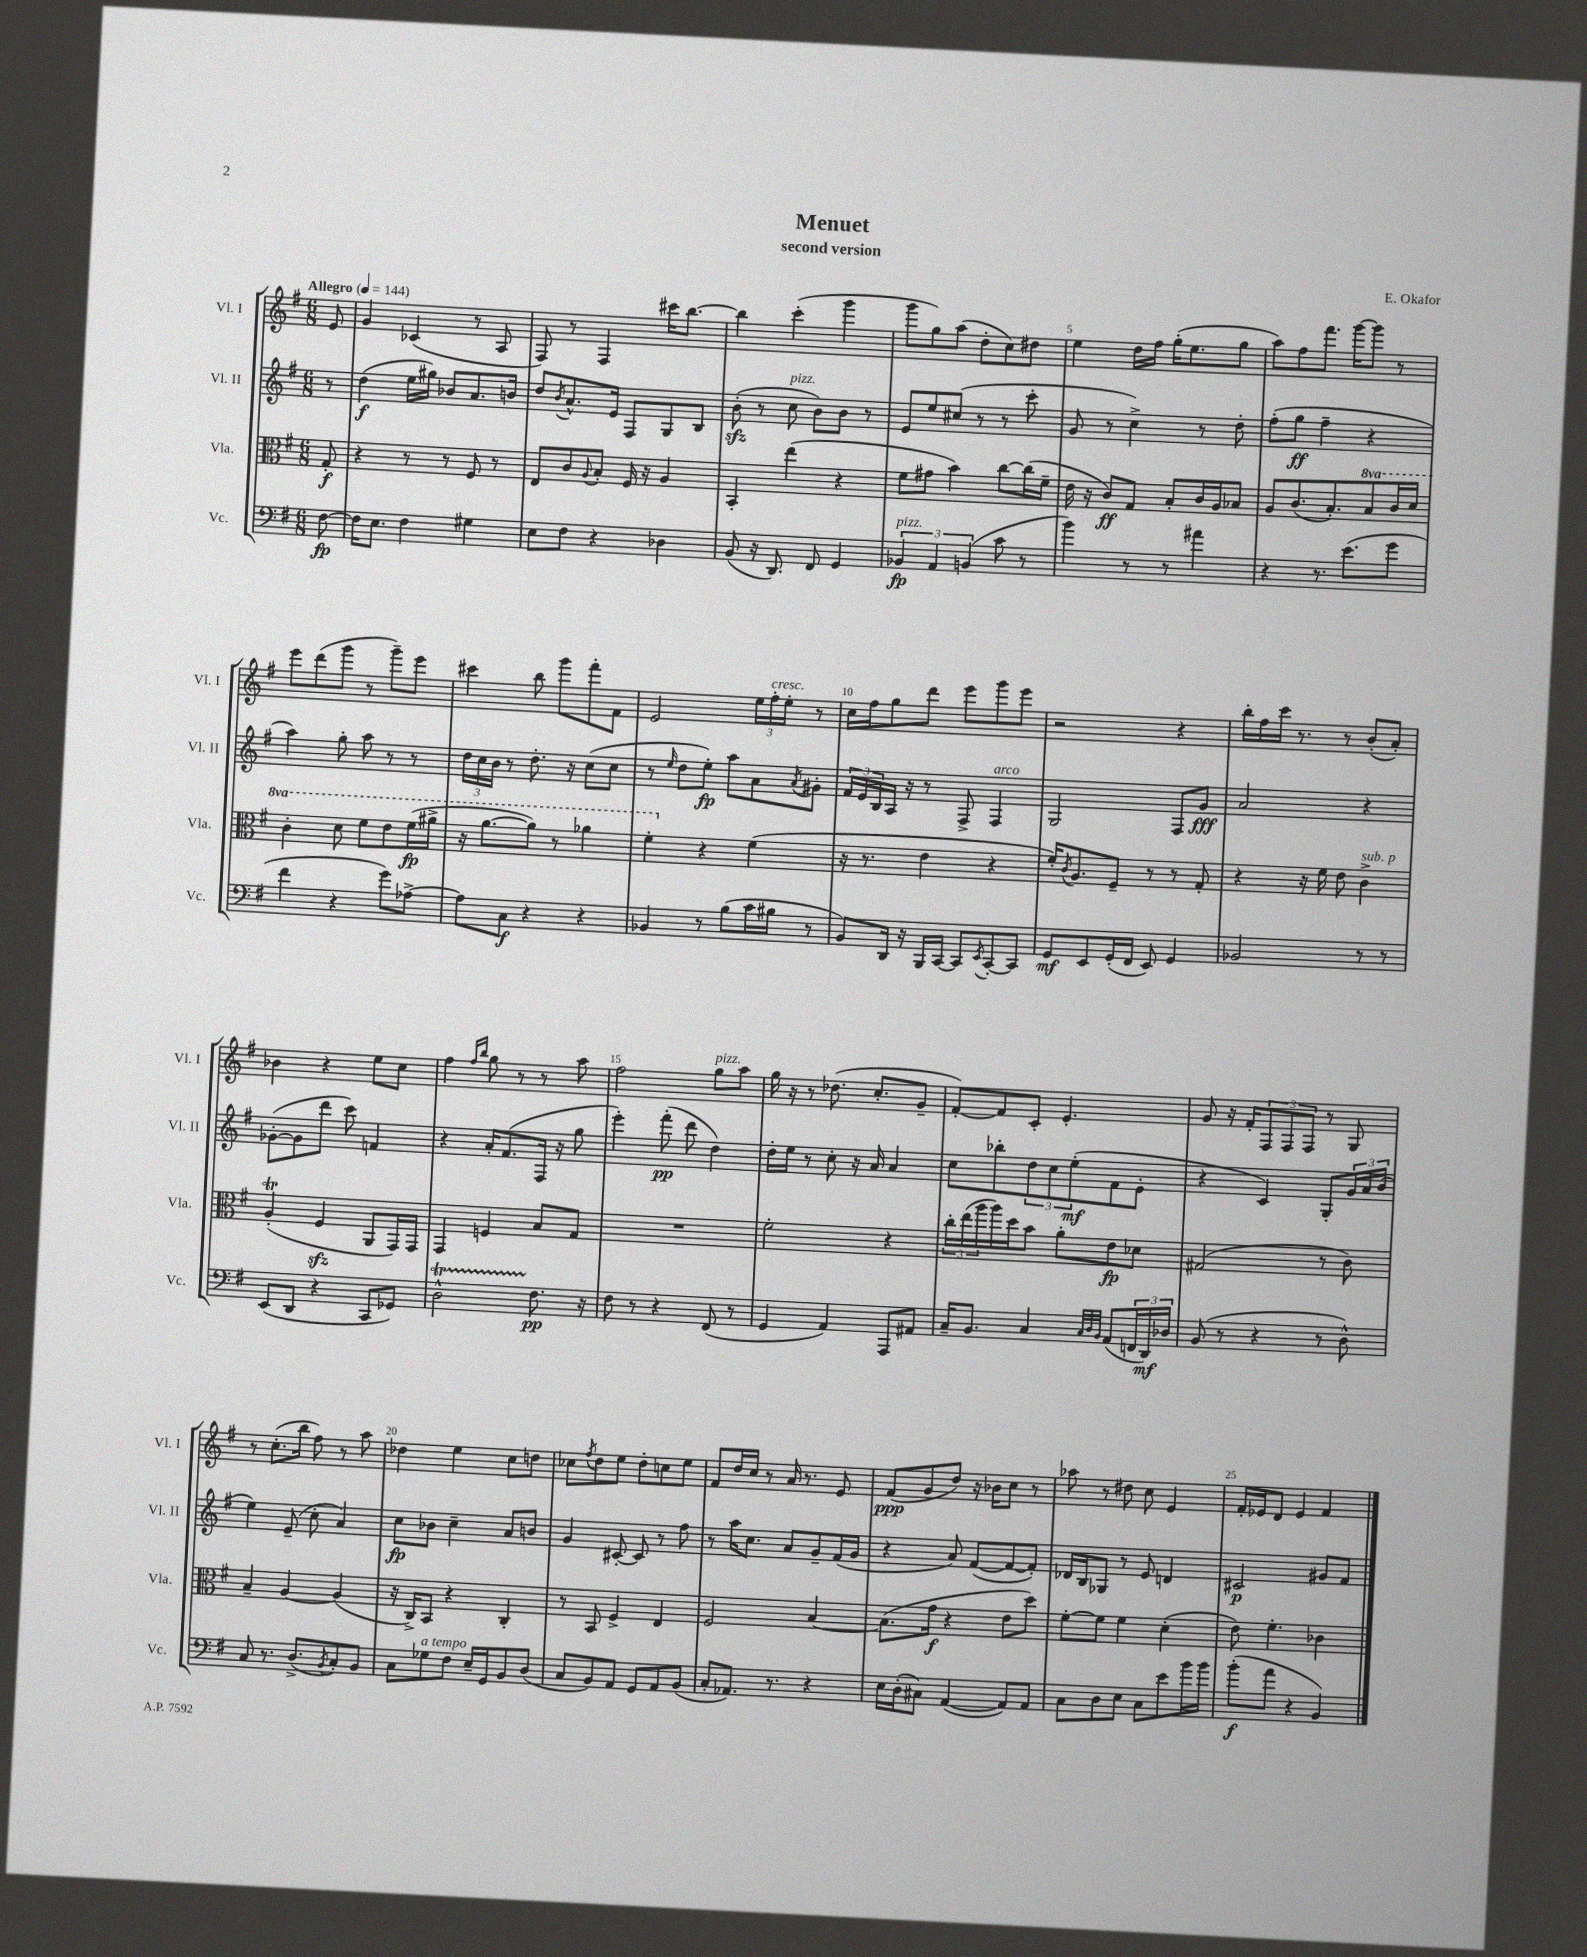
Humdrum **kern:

**kern	**kern	**kern	**kern
*staff4	*staff3	*staff2	*staff1
*clefF4	*clefC3	*clefG2	*clefG2
*k[f#]	*k[f#]	*k[f#]	*k[f#]
*M6/8	*M6/8	*M6/8	*M6/8
*MM144	*MM144	*MM144	*MM144
[8F#\	8G'/	8r	8e/
=	=	=	=
16F#\]LK	4r	(4dd\	4g/
8.E\J	.	.	.
4F#\	8r	16ee\LL	(4c-/
.	.	16gg#\JJ)	.
.	8r	8b-/L	.
4G#\	8F#/	8.a/	8r
.	8r	.	8A/
.	.	16b/Jk	.
=	=	=	=
8E\L	8E/L	8dd/L	8F#/)
.	.	8qb/	.
8F#\J	8c/	8.a^^/	8r
.	8qqA/	.	.
4r	8B'/J	.	4F#/
.	.	16e/Jk	.
.	16F#/	8F#/L	.
.	16r	.	.
4D-\	4A/	8G/	16ccc#\LK
.	.	.	[8.bb\J
.	.	8B/J	.
=	=	=	=
(8BB/	4BB'/	(8b'\	4bb\]
16r	.	8r	.
8.DD/)	.	.	.
.	(4ee\	8cc\	(4ccc'\
8FF#/	.	8b\L)	.
4GG/	4r	8b\J	4ggg\
.	.	8r	.
=	=	=	=
6BB-/	8f#\L	8e/L	8ggg\L
.	8g#\J	8ee/	8gg\)
6AA/	.	.	.
.	4b\)	(8cc#/J	(8aa\J
(6BB/	.	.	.
.	.	8r	8dd'\L
8c\	[8cc\L	8r	8cc\)
8r	(16cc\]L	8ccc'\	8dd#\J
.	16f#~\JJ	.	.
=	=	=	=
4b\)	16e\	8g/	4ee\
.	16r	.	.
.	8c/L)	8r	.
8r	8G/J	4cc^\)	16dd\LL
.	.	.	16ff#\JJ
8r	8B'/L	.	(16gg'\LK
.	.	.	8.ee\
4a#\	16c/L	8r	.
.	16A/J	.	.
.	8B-/J	8dd'\	8gg\J
=	=	=	=
4r	8A/L	(8ff#'\L	8aa\L)
.	(8.c/	8gg\J	8ff#\
8.r	.	4ff#~\	8.fff#\J
.	8.B'/)	.	.
(8.e\L	.	.	[16ggg\LK
.	8b/	4r	8ggg\]J
8g\J	16cc/L	.	8r
.	16dd/JJ	.	.
=	=	=	=
4f#\	4cc'\	4aa\)	8eee\L
.	.	.	(8ddd\
4r	8dd\	8gg'\	8ggg\J
.	8ff#\L	8aa\	8r
8g\L)	8ee\	8r	8ggg~\L)
[8A-^\J	(16ff#\L	8r	8eee\J
.	16aa#^\JJ	.	.
=	=	=	=
8A-\]L	16r	24dd\LL	4ccc#\
.	.	24cc\	.
.	[8.aa\L	.	.
.	.	24b\JJ	.
8C\J	.	8r	.
4r	8aa\]J)	8.dd'\	8bb\
.	8r	.	8ggg\L
.	.	16r	.
4r	4aa-\	(8cc\L	8fff#'\
.	.	8cc\J	8f#\J
=	=	=	=
4BB-/	4ff#'\	8r	2e/
.	.	16qqee/	.
.	.	8dd\L	.
8r	4r	8ee'\J)	.
(8B\L	.	8aa\L	.
16c\L	(4f#\	8a\	24ee\LL
.	.	.	24ff#'\
16B#\JJ	.	.	.
.	.	.	24ee'\JJ
.	.	8qa/	.
8r	.	8g#'\J	8r
=	=	=	=
8BB/L)	16r	24f#/LL	16cc\LL
.	.	24e/	.
.	8.r	.	16ff#\J
.	.	24B/	.
16DD/Jk	.	16A/JJ	8gg\
16r	.	16r	.
16BBB/LL	4e\	8r	8ddd\J
[16CC/JJ	.	.	.
8CC/]L	.	8F#^/	8eee\L
8qEE/	.	.	.
[8CC'/	4r	4F#/	8ggg\
8CC/]J	.	.	8eee\J
=	=	=	=
8GG/L	16f#'/LK)	2G/	2r
.	8qc/	.	.
.	8.A/	.	.
8EE/	.	.	.
(16GG'/L	8F#~/J	.	.
16FF#/JJ	.	.	.
8EE/)	8r	.	.
4GG/	8r	8F#/L	4r
.	8G'/	8g/J	.
=	=	=	=
2BB-/	4r	2a/	16bb'\LL
.	.	.	16ff#\
.	.	.	16ccc\JJ
.	.	.	8.r
.	16r	.	.
.	16f#\	.	.
.	8e\	.	8r
8r	4c^\	4r	(8b'/L
8r	.	.	8a'/J)
=	=	=	=
(8EE/L	(4A'/	([8g-'\L	4b-\
8DD/J	.	8g-\]	.
4r	4F#/	8ddd\J	4r
.	.	8ccc\)	.
8CC/L	8AA/L	4f/	8ee\L
8GG-/J)	16GG/L)	.	8cc\J
.	16GG/JJ	.	.
=	=	=	=
2D^^\	4GG/	4r	4ff#\
.	.	.	16qqff#/LL
.	.	.	16qqbb/JJ
.	4F/	16a'/LK	8gg\
.	.	(8.f#/	.
.	.	.	8r
8.F#\	8B/L	16F#/Jk	8r
.	.	16r	.
.	8G/J	8gg\	8aa\
16r	.	.	.
=	=	=	=
8F#\	2.r	4eee'\)	2ff#\
8r	.	.	.
4r	.	(8fff#'\	.
.	.	8ddd\	.
(8FF#/	.	4dd\)	8gg\L
8r	.	.	8aa\J
=	=	=	=
4GG/	2f#'\	16dd'\LL	16gg\
.	.	16ee\JJ	16r
.	.	8r	8r
4AA/)	.	8cc'\	(8.dd-\
.	.	16r	.
.	.	16a/	8.cc'/L
8AAA/L	4r	4a/	.
8AA#/J	.	.	8g~/J
=	=	=	=
16C~/LK	24cc'\LL	8cc\L	[8f#'/L)
.	(24ee\	.	.
8.BB/J	.	.	.
.	24aa\	.	.
.	16aa\)	8bb-'\	8f#/]
.	16dd\J	.	.
4C/	8b\J	12dd\	8c'/J
.	.	12cc\	.
.	8a'\L	.	4.e'/
.	.	(12ee'\	.
32qqC/LLL	.	.	.
32qqD/	.	.	.
32qqBB/JJJ	.	.	.
(8AA/L	8e\	8f#\	.
24FF/L	8d-\J	8e'\J	.
24DD/)	.	.	.
24D-/JJ	.	.	.
=	=	=	=
(8BB/	(2G#/	4r	8g/
8r	.	.	16r
.	.	.	16f#'/LK
4r	.	4c/)	12F#/
.	.	.	12F#/
.	.	.	12F#/J
8r	8r	8G'/L	8r
8D^^\)	8c\)	24g/L	8G/
.	.	24a/	.
.	.	(24b/JJ	.
=	=	=	=
8C/	4B~/	4ee\)	8r
8.r	.	.	(8.cc'\L
.	[4A/	(8e~/	.
(8.D^/L	.	.	16bb\Jk
.	.	8cc'\	8ff#\)
8qBB/	.	.	.
8C'/)	(4A/]	4a/)	8r
8BB/J	.	.	8aa\
=	=	=	=
8C\L	16r	8cc\L	4dd-\
.	16C^/LK)	.	.
8G-\	8BB/J	8b-\J	.
8F#\J	4r	4cc~\	4ee\
16E~/LL	.	.	.
16GG/J	.	.	.
8BB/	4C'/	8a/L	8cc\L
(8D/J	.	8b/J	8dd\J
=	=	=	=
8C/L	8r	4g/	8cc-\L
.	.	.	8qff#/
8BB/)	8BB/	.	8dd\
8AA/J	4F#^/	[8c#'/	8ee\J
8GG/L	.	8c#/]	8dd'\L
8AA/	4E/	8r	8cc\
(8BB/J	.	8ff#\	8ee\J
=	=	=	=
8C'/L	2F#/	8r	8f#/L
8.AA-/J)	.	16aa\LK	16dd/L
.	.	8.cc\J	16cc/JJ
.	.	.	8r
8.r	.	.	.
.	.	8a/L	16a/
.	.	.	8.r
4r	[4B/	8g~/	.
.	.	(16f#/L	8e/
.	.	16g/JJ	.
=	=	=	=
16E\LL	(8.B\]L	4r	(8f#/L
(16D'\J	.	.	.
8C#\J)	.	.	8g/
.	16g\Jk	.	.
([4AA/	4r	8a/)	8dd/J)
.	.	([8f#/L	16r
.	.	.	16b-\LK
8AA/]L)	8e\L	8f#/_	8cc\J
8AA/J	8dd\J)	8f#'/]J)	8r
=	=	=	=
8C\L	[8f#'\L	16d-/LL	8aa-\
.	.	16B/J	.
8D\	8f#\]J	8G-/J	8r
8E\J	4f#\	8r	8dd#\
8C\L	.	8e/	8cc\
8e\	(4d'\	4d/	4e/
16b\L	.	.	.
16b\JJ	.	.	.
=	=	=	=
(8b'\L	8e\)	2c#/	16f#'/LL
.	.	.	16e-/J
8a\J	4.f#'\	.	8d/J
4r	.	.	4e-/
4BB/)	4c-\	8g#/L	4f#/
.	.	8f#/J	.
==	==	==	==
*-	*-	*-	*-
